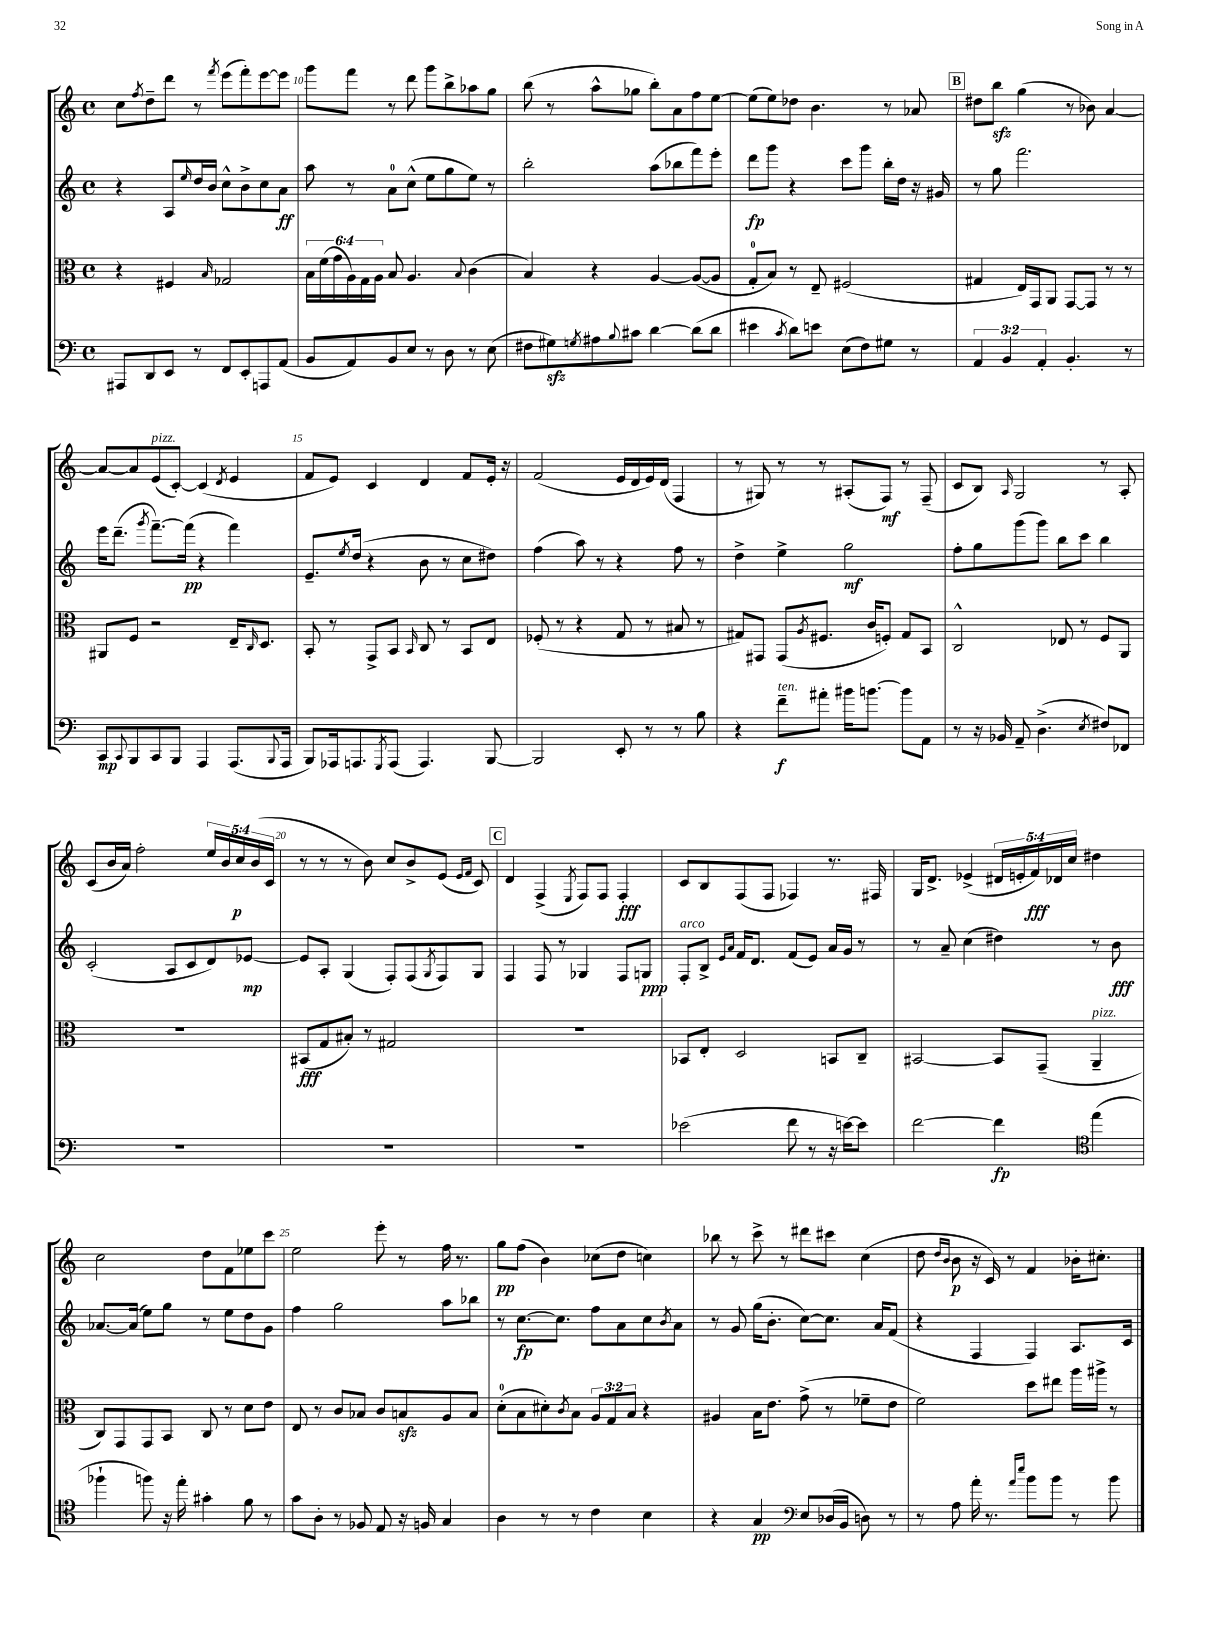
<<
\new StaffGroup <<
\new Staff = "s0" {
    \clef treble \key c \major \defaultTimeSignature \time 4/4 \override Staff.TupletNumber.text = #tuplet-number::calc-fraction-text
    c''8 \acciaccatura { f''8 } d''8-- d'''8 r8 \acciaccatura { f'''8 } e'''8( f'''8-.) e'''8~ e'''8 |
    g'''8 f'''8 r8 d'''8 g'''8 b''8-> aes''8 g''8 |
    b''8( r8 a''8-^ ges''8 b''8-.) a'8 f''8 e''8~ |
    e''8( e''8) des''8 b'4. r8 aes'8 |
    \mark \markup { \box "B" } dis''8 b''8\sfz g''4( r8 bes'8) a'4~ |
    a'8~ a'8 e'8^\markup { \italic "pizz." }( c'8~-.) c'4( \acciaccatura { d'8 } e'4 |
    f'8 e'8) c'4 d'4 f'8 e'16-. r16 |
    f'2( e'16 d'16 e'16) d'16( f4 |
    r8 gis8) r8 r8 ais8-.( f8\mf) r8 f8--( |
    c'8 b8) \grace { a16 } g2 r8 a8-. |
    c'8( b'16 a'16) f''2-. \tuplet 5/4 { e''16 b'16 c''16\p b'16( c'16 } |
    r8 r8 r8 b'8) c''8 b'8-> e'8( \grace { e'16 f'16 } c'8) |
    \mark \markup { \box "C" } d'4 f4->( \acciaccatura { e8 } f8) f8 f4-.\fff |
    c'8 b8 f8( f8 fes4) r8. fis16 |
    g16 d'8.-> ees'4->( \tuplet 5/4 { dis'16 e'16-. f'16\fff) des'16 c''16 } dis''4 |
    c''2 d''8 f'8 ees''8 c'''8 |
    e''2 e'''8-. r8 f''16 r8. |
    g''8\pp f''8( b'4) ces''8( d''8 c''4) |
    bes''8 r8 c'''8-> r8 dis'''8 cis'''8 c''4( |
    d''8 \grace { d''16 b'16 } b'8\p r16 c'16) r8 f'4 bes'16-. cis''8.-. \bar "|." |
}
\new Staff = "s1" {
    \clef treble \key c \major \defaultTimeSignature \time 4/4
    r4 a8 \grace { e''16 } d''16 b'16 c''8-^ b'8-> c''8 a'8\ff |
    a''8 r8 a'8-0 c''8-^( e''8 g''8 e''8) r8 |
    b''2-. a''8( bes''8 f'''8) e'''8-. |
    d'''8\fp g'''8 r4 c'''8 g'''8 b''16-. d''16 r16 gis'16 |
    \mark \markup { \box "B" } r8 g''8 f'''2. |
    e'''16 d'''8.--( \acciaccatura { g'''8 } f'''8.~--) f'''16\pp( r4 f'''4) |
    e'8.-- \acciaccatura { e''8 } d''16( r4 b'8 r8 c''8 dis''8) |
    f''4( a''8) r8 r4 f''8 r8 |
    d''4-> e''4-> g''2\mf |
    f''8-. g''8 g'''8( g'''8) b''8 c'''8 b''4 |
    c'2-.( a8 c'8 d'8) ees'8~\mp |
    ees'8 a8-. g4( f8-.) f8( \acciaccatura { g8 } f8) g8 |
    \mark \markup { \box "C" } f4 f8 r8 ges4 f8 g8\ppp |
    f8-.^\markup { \italic "arco" } b8-> \grace { e'16 a'16 } f'16 d'8. f'8( e'8) a'16 g'16 r8 |
    r8 a'8-- c''4( dis''4) r8 b'8\fff |
    aes'8.~ aes'16( e''8) g''8 r8 e''8 d''8 g'8 |
    f''4 g''2 a''8 bes''8 |
    r8 c''8.~\fp c''8. f''8 a'8 c''8 \acciaccatura { b'8 } a'8 |
    r8 g'8 g''16( b'8.-. c''8~) c''8. a'16 f'8( |
    r4 f4 f4) a8. c'16 \bar "|." |
}
\new Staff = "s2" {
    \clef alto \key c \major \defaultTimeSignature \time 4/4 \override Staff.TupletNumber.text = #tuplet-number::calc-fraction-text
    r4 fis4 \grace { b16 } ges2 |
    \tuplet 6/4 { b16 f'16( g'16 a16) g16 a16 } b8 a4. \appoggiatura { b8 } c'4( |
    b4) r4 a4~ a8~( a8 |
    g8-0-. b8) r8 e8-- fis2( |
    \mark \markup { \box "B" } gis4 e16) g,16 a,8 g,8~ g,8 r8 r8 |
    ais,8 f8 r2 e16-- \grace { c16 } d8. |
    b,8-. r8 g,8-> b,8 \grace { b,16 } c8 r8 b,8 e8 |
    fes8-.( r8 r4 g8 r8 bis8 r8 |
    gis8) gis,8 gis,8( \acciaccatura { a8 } fis8. c'16 f8-.) gis8 b,8 |
    c2-^ ees8 r8 f8 a,8 |
    R1 |
    bis,8\fff( g8 bis8-.) r8 gis2 |
    \mark \markup { \box "C" } R1 |
    bes,8 e8-. d2 b,8 c8-- |
    bis,2~ bis,8 g,8--( a,4--^\markup { \italic "pizz." } |
    c8) g,8 g,8 b,8 c8 r8 d'8 e'8 |
    e8 r8 c'8 bes8 c'8 b8\sfz a8 b8 |
    d'8-0-.( b8 dis'8-.) \acciaccatura { c'8 } b8 \tuplet 3/2 { a8 g8 b8 } r4 |
    ais4 b16 e'8. g'8->( r8 fes'8-- e'8 |
    f'2) d''8 eis''8 a''16 ais''16-> r8 \bar "|." |
}
\new Staff = "s3" {
    \clef bass \key c \major \defaultTimeSignature \time 4/4 \override Staff.TupletNumber.text = #tuplet-number::calc-fraction-text
    ais,,8 d,8 e,8 r8 f,8 e,8-. a,,8 a,8( |
    b,8 a,8) b,8 e8 r8 d8 r8 e8( |
    fis8 gis8\sfz) \acciaccatura { g8 } ais8 \appoggiatura { b8 } cis'8 d'4~ d'8( d'8 |
    eis'4 \acciaccatura { c'8 } d'8) e'8 e8( f8) gis8 r8 |
    \mark \markup { \box "B" } \tuplet 3/2 { a,4 b,4 a,4-. } b,4.-. r8 |
    c,8\mp \appoggiatura { c,8 } b,,8 c,8 b,,8 a,,4 a,,8.( \appoggiatura { b,,8 } a,,16 |
    b,,8) aes,,16 a,,8. \acciaccatura { g,,8 } a,,8( a,,4.) b,,8~ |
    b,,2 e,8-. r8 r8 b8 |
    r4 f'8--\f^\markup { \italic "ten." } ais'8-. bis'16 b'8.~ b'8 a,8 |
    r8 r16 bes,16 a,8-- d4.->( \acciaccatura { e8 } fis8) fes,8 |
    R1 |
    R1 |
    \mark \markup { \box "C" } R1 |
    ees'2( f'8 r8 r16 e'16~) e'8 |
    f'2~ f'4\fp \clef tenor e''4( |
    fes''4-! f''8) r16 e''16-. gis'4-. f'8 r8 |
    g'8 a8-. r8 fes8 e8 r16 f16 g4 |
    a4 r8 r8 c'4 b4 |
    r4 g4\pp \clef bass e8 des16( b,16 d8) r8 |
    r8 a8 a'16-. r8. \grace { a'16 e''16 } b'8 b'8 r8 b'8 \bar "|." |
}
>>
>>
\layout { \context { \Score currentBarNumber = #9 \override BarNumber.break-visibility = ##(#f #t #t) barNumberVisibility = #(every-nth-bar-number-visible 5) } }
